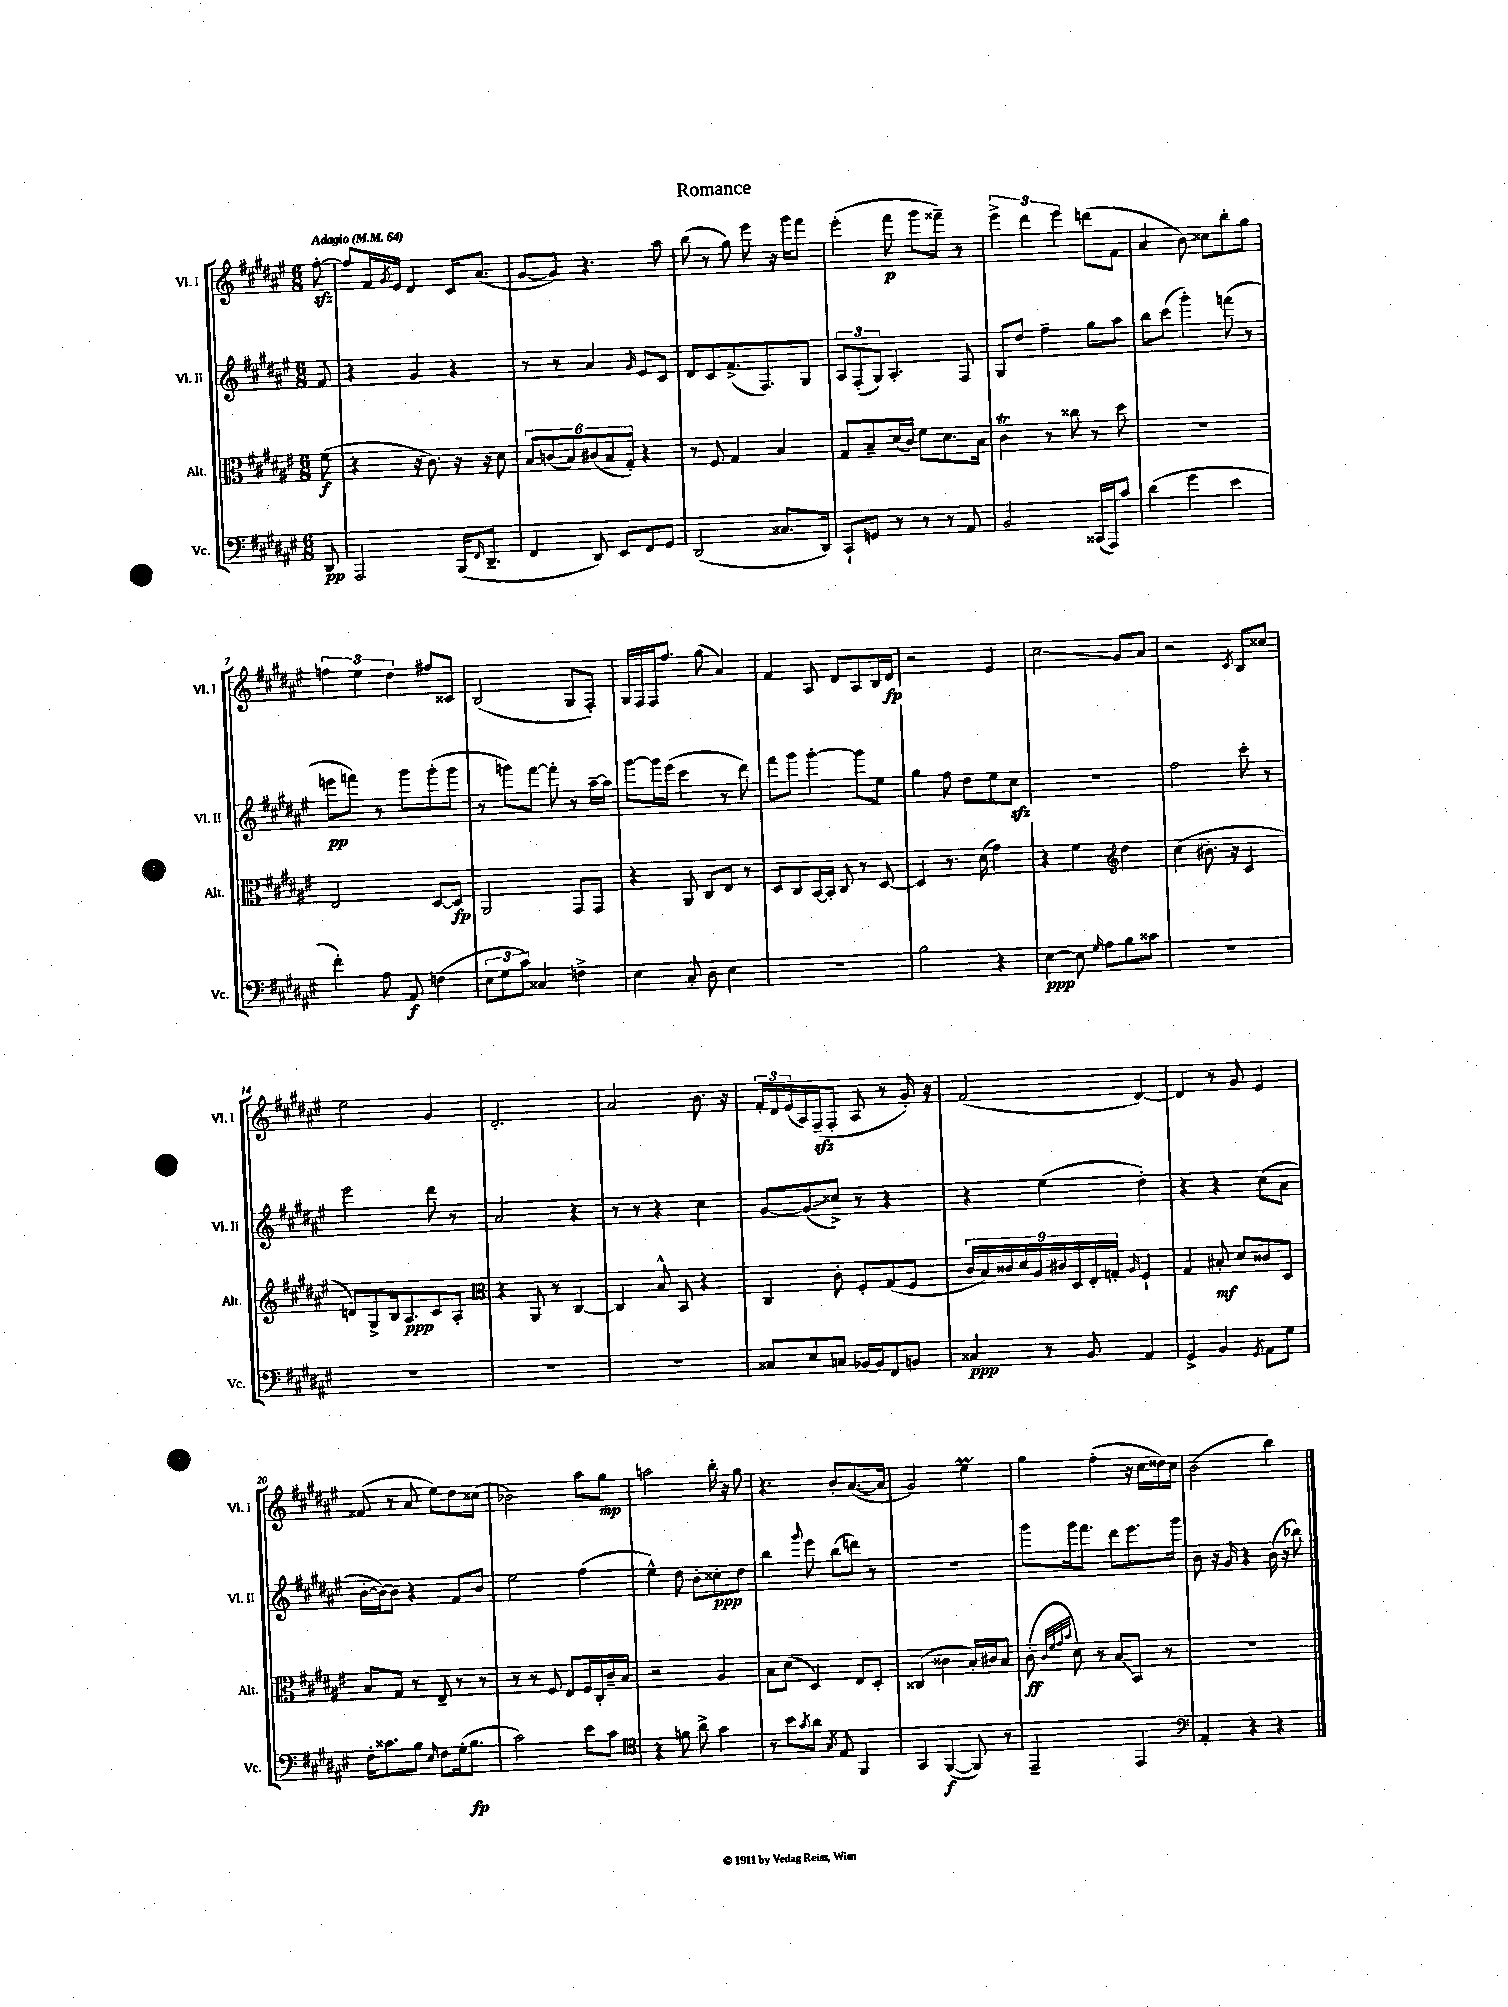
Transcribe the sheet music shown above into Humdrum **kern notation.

**kern	**kern	**kern	**kern
*staff4	*staff3	*staff2	*staff1
*clefF4	*clefC3	*clefG2	*clefG2
*k[f#c#g#d#a#e#]	*k[f#c#g#d#a#e#]	*k[f#c#g#d#a#e#]	*k[f#c#g#d#a#e#]
*M6/8	*M6/8	*M6/8	*M6/8
*MM64	*MM64	*MM64	*MM64
8DD#	(8f#	8f#	[8ff#'
=	=	=	=
2AAA#	4r	4r	8ff#]
.	.	.	16f#
.	.	.	8qg#
.	.	.	16e#
.	16r	4g#	4d#
.	8.c#)	.	.
(16BBB	16r	4r	16c#
16qqFF#	.	.	.
8.DD#~	16r	.	(8.a#
.	8d#	.	.
=	=	=	=
4FF#	12B	8r	[8g#
.	(12c	.	.
.	.	8r	8g#])
.	12B)	.	.
8DD#)	(12c#	4a#	4.r
.	12B	.	.
8EE#	.	.	.
.	12G#')	.	.
.	.	16qqg#	.
8FF#	4r	8e#	.
8GG#	.	8c#	8aa#
=	=	=	=
(2DD#	8r	8d#	(8bb
.	8F#	8c#	8r
.	4G#	(8.f#^	8gg#)
.	.	.	8eee#
.	.	8.F#)	.
8.C##	4B	.	16r
.	.	.	16ggg#
.	.	8G#	8fff#
16DD#)	.	.	.
=	=	=	=
8CC#`	8G#	12A#	(4eee#'
.	.	(12F#'	.
8GG	8B~	.	.
.	.	12G#)	.
8r	(16d#	4.A#'	8fff#
.	16c#)	.	.
8r	8f#	.	8ggg#
8r	8.d#	.	8fff##~)
8AA#	.	8F#	8r
.	16B	.	.
=	=	=	=
2BB	4c#	8G#	6eee#^
.	.	8dd#	.
.	.	.	6ddd#
.	8r	4ff#~	.
.	.	.	6eee#
.	8cc##	.	.
(16CC##	8r	8gg#	(8ddd
16AAA#)	.	.	.
8c#	8dd#	8aa#	8f#
=	=	=	=
(4d#	2.r	8bb	4a#
.	.	(8ccc#	.
4g#	.	4ggg#')	8b)
.	.	.	8cc##
4e#	.	(8fff	8bb'
.	.	8r	8gg#
=	=	=	=
4f#')	2E#	8eee	6ff
.	.	8fff)	.
.	.	.	6ee#
8A#	.	8r	.
.	.	.	6dd#
8AA#	.	8ggg#	.
(4F	[8D#	(8ggg#'	8ff#
.	8D#]	8ggg#	8c##
=	=	=	=
12E#	2AA#	8r	(2B
12G#	.	.	.
.	.	8ggg)	.
12c#)	.	.	.
4C##	.	[8fff#	.
.	.	8fff#']	.
4F^	8GG#	8r	8G#
.	8GG#	[16aa#~	8F#')
.	.	16aa#]	.
=	=	=	=
4E#	4r	[8ggg#	16G#
.	.	.	16F#
.	.	16ggg#]	16F#
.	.	(16eee#	8.ff#
8C#'	8AA#	4ccc#	.
8D#	8C#	.	(8gg#
4E#	8E#	8r	4a#)
.	8r	8ddd#)	.
=	=	=	=
2.r	8D#	8fff#	4f#
.	8C#	8ggg#	.
.	[16BB	[4ggg#'	8A#
.	16BB']	.	.
.	8C#	.	8d#
.	8r	8ggg#]	8A#
.	[8D#	8ee#	16B
.	.	.	16d#
=	=	=	=
2B	4D#]	4gg#	2r
.	8.r	8ff#	.
.	.	8dd#	.
.	(16d#	.	.
4r	4g#)	8ee#	4e#
.	.	8cc#	.
=	=	=	=
[4E#	4r	2.r	2cc#
8E#]	4f#	.	.
16qqG#	.	.	.
8A#	.	.	.
*	*clefG2	*	*
8B	4dd#	.	8g#
8c##	.	.	8a#
=	=	=	=
2.r	(4cc#	2ff#	2r
.	8.b#'	.	.
.	16r	.	.
.	.	.	8qc#
.	4c#	8ccc#'	8B
.	.	8r	8cc##
=	=	=	=
2.r	8d)	2eee#	2ee#
.	8G#^	.	.
.	16B	.	.
.	8.A#	.	.
.	8c#	8ddd#	4g#
.	8A#'	8r	.
=	=	=	=
*	*clefC3	*	*
2.r	4r	2a#	2.d#'
.	8AA#	.	.
.	8r	.	.
.	[4C#	4r	.
=	=	=	=
2.r	4C#]	8r	2a#
.	.	8r	.
.	8B^^	4r	.
.	8BB	.	.
.	4r	4cc#	8.b
.	.	.	16r
=	=	=	=
8C##	4C#	[8g#	24f#'
.	.	.	24d#
.	.	.	(24e#
8E#	.	(8g#]	16A#)
.	.	.	(16F#~
8C	8c#'	8cc##^)	8F#'
[16BB-	8F#'	8r	8A#
16BB-]	.	.	.
8FF#	(8G#	4r	8r
8BB	8F#	.	16g#')
.	.	.	16r
=	=	=	=
4C##	18c#	4r	(2f#
.	18B)	.	.
.	18c##	.	.
.	18d#	.	.
.	18A#	.	.
8r	.	(4ee#	.
.	18c#	.	.
.	18D#	.	.
8BB	.	.	.
.	18E#'	.	.
.	18G'	.	.
.	16qqA#	.	.
4AA#	4F#`	4dd#')	[4d#)
=	=	=	=
4GG#^	4G#	4r	4d#]
4BB	8B#'	4r	8r
.	8d#	.	8g#
8qGG#	.	.	.
8AA#	8c##	(8cc#	4e#
8G#	8D#	8a#	.
=	=	=	=
16F#'	8B	[16b'	(8f##
8.c##	.	16b_)	.
.	8G#	8b]	8r
8B	8r	4r	8a#
16qqE#	.	.	.
8F#	8E#~	.	8ee#)
(16G#'	8r	8f#	8dd#
8.B	.	.	.
.	8r	8b	(8cc##
=	=	=	=
2c#)	8r	2ee#	2b-)
.	8r	.	.
.	8F#	.	.
.	8E#	.	.
8e#	16F#	(4ff#	8aa#
.	16C#'	.	.
8c#	16c#~	.	8gg#
.	16B	.	.
=	=	=	=
*clefC4	*	*	*
4r	2r	4ee#^^)	2aa
8f	.	8dd#	.
8a#^	.	8b'	.
4g#	4A#	8cc##'	16bb'
.	.	.	16r
.	.	8dd#	8gg#
=	=	=	=
8r	8B	4bb	4.r
8b	(8d#	.	.
8qg#	.	8qqggg#	.
8a#	4D#)	8eee#	.
8qG#	.	.	.
8E#	.	(8bb	8b'
4FF#	8E#	8ddd)	([8.a#
.	8D#'	8r	.
.	.	.	16a#]
=	=	=	=
4GG#	(4C##	2.r	2g#)
([4FF#	4c##	.	.
8FF#])	16B')	.	4ee#
.	16c#	.	.
8r	8B	.	.
=	=	=	=
2EE#~	(8c#'	8ggg#	4gg#
.	32qqc#	.	.
.	32qqf#	.	.
.	32qqg#	.	.
.	32qqb	.	.
.	8d#)	16ggg#	.
.	.	8.fff#	.
.	8r	.	(4ff#'
.	8B	8ddd#	.
4EE#	8BB	8.eee#	16r
.	.	.	16cc#
.	8r	.	16dd##)
.	.	16ggg#	16cc#
=	=	=	=
*clefF4	*	*	*
4AA#'	2.r	8b	(2b
.	.	16r	.
.	.	16g#	.
4r	.	4r	.
4r	.	(16b	4bb)
.	.	16r	.
.	.	8bb-)	.
==	==	==	==
*-	*-	*-	*-
